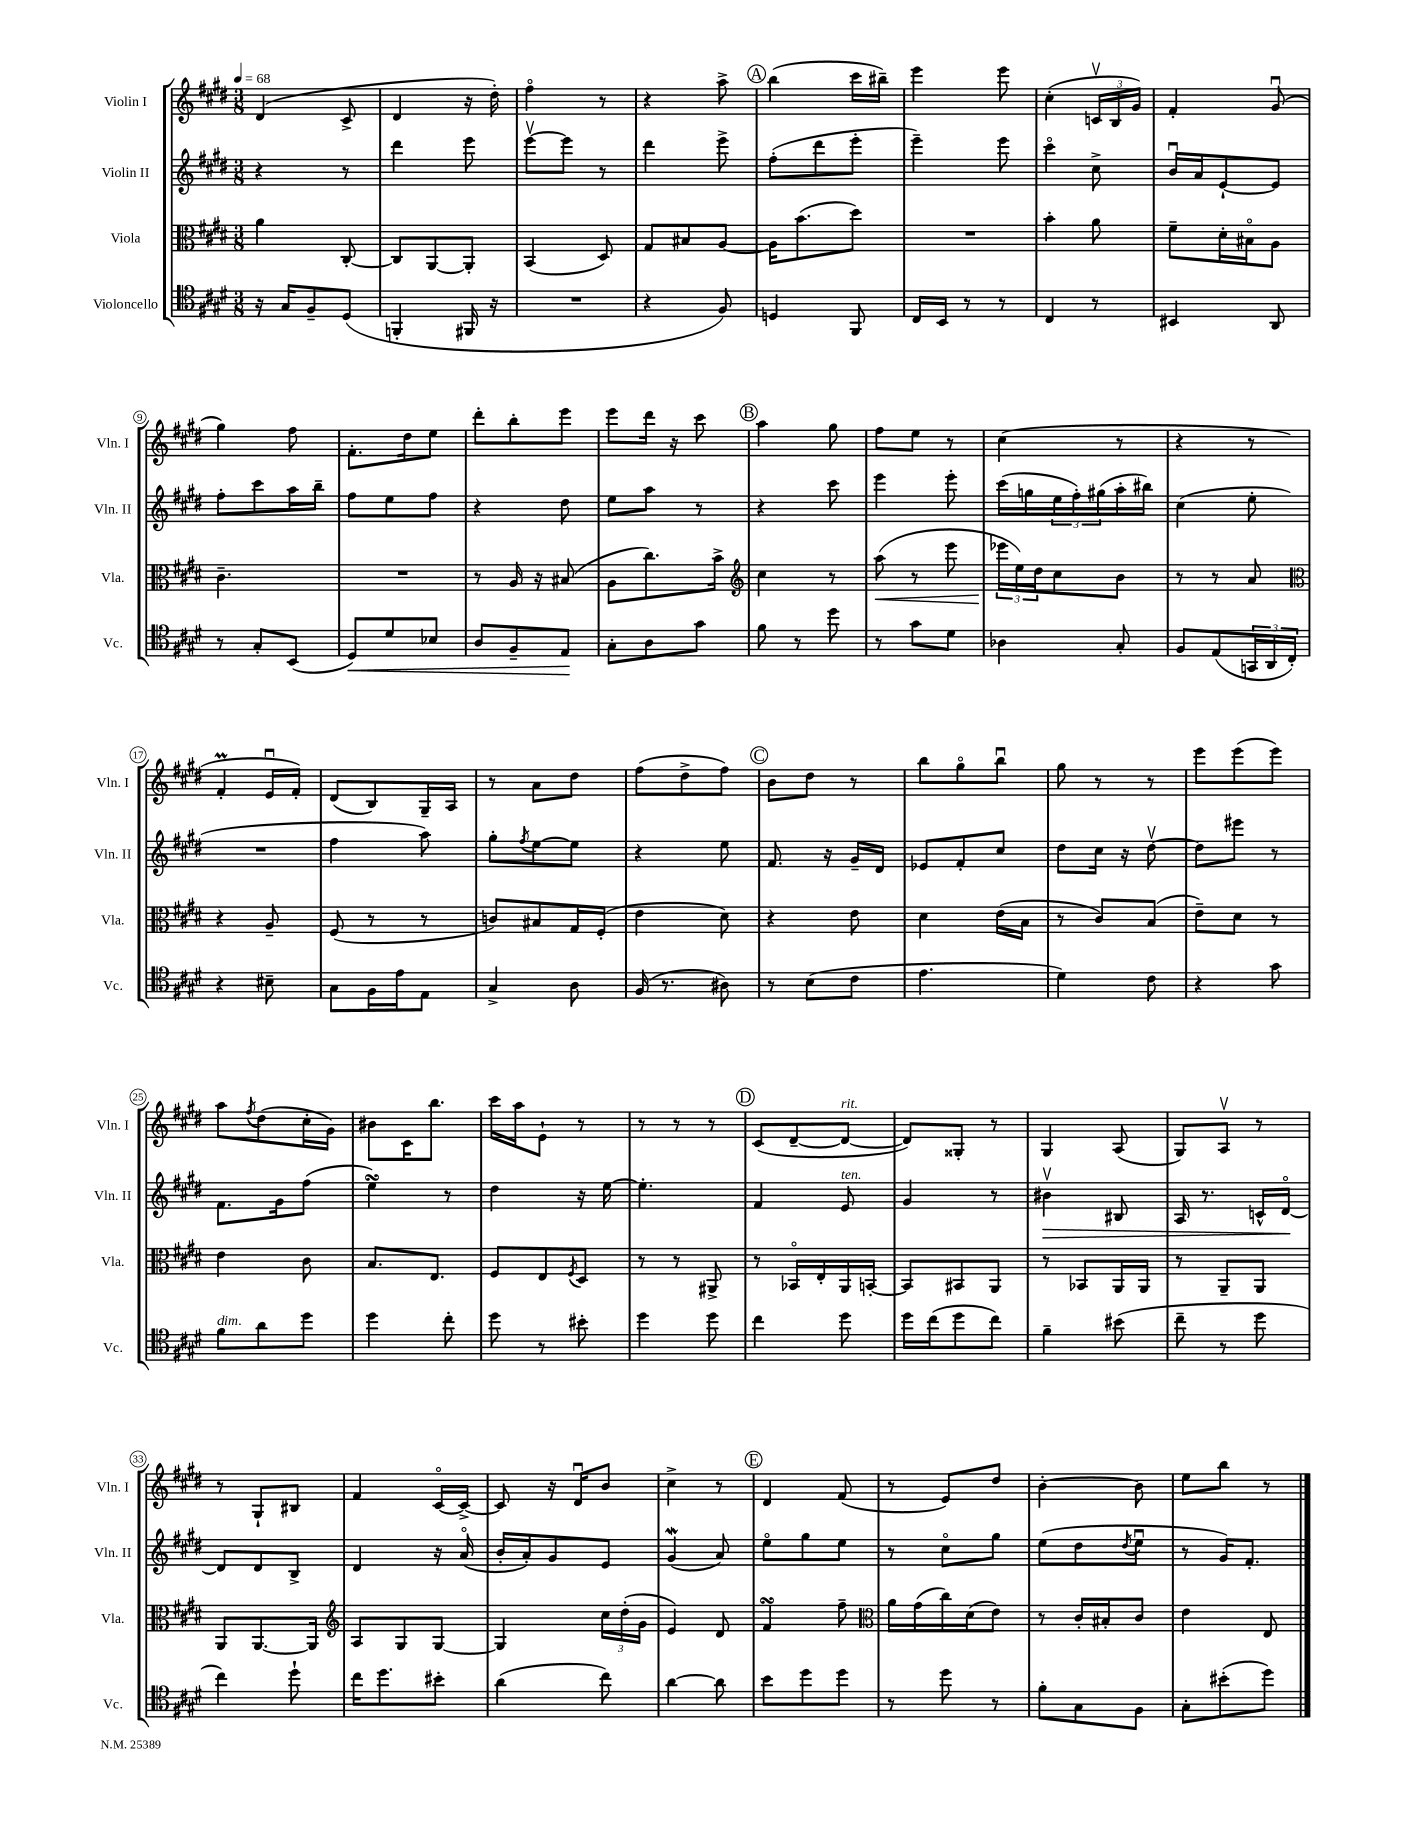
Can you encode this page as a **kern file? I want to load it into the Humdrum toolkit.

**kern	**kern	**kern	**kern
*staff4	*staff3	*staff2	*staff1
*clefC4	*clefC3	*clefG2	*clefG2
*k[f#c#g#d#]	*k[f#c#g#d#]	*k[f#c#g#d#]	*k[f#c#g#d#]
*M3/8	*M3/8	*M3/8	*M3/8
*MM68	*MM68	*MM68	*MM68
16r	4a	4r	(4d#
16G#	.	.	.
8F#~	.	.	.
(8D#	[8C#'	8r	8c#^
=	=	=	=
4FF'	8C#]	4ddd#	4d#
.	[8AA	.	.
16FF#	8AA']	8eee	16r
16r	.	.	16dd#')
=	=	=	=
4.r	(4BB	[8eeev	4ff#o
.	.	8eee]	.
.	8D#)	8r	8r
=	=	=	=
4r	8G#	4ddd#	4r
.	8B#	.	.
8F#)	[8A	8eee^	8aa^
=	=	=	=
4D	16A]	(8ff#'	(4bb
.	(8.b	.	.
.	.	8ddd#	.
8FF#	8dd#)	8eee'	16ccc#
.	.	.	16bb#~)
=	=	=	=
16C#	4.r	4eee~)	4eee
16BB	.	.	.
8r	.	.	.
8r	.	8eee	8eee
=	=	=	=
4C#	4b'	4ccc#o	(4cc#'
8r	8a	8cc#^	24cv
.	.	.	24B
.	.	.	24g#)
=	=	=	=
4BB#	8f#~	16bu	4f#'
.	.	16a	.
.	16d#'	[8e`	.
.	16B#o	.	.
8AA	8A	8e]	(8g#u
=	=	=	=
8r	4.c#~	8ff#'	4gg#)
8G#'	.	8ccc#	.
(8BB	.	16aa	8ff#
.	.	16bb~	.
=	=	=	=
8D#)	4.r	8ff#	8.f#'
8d#	.	8ee	.
.	.	.	16dd#
8B-	.	8ff#	8ee
=	=	=	=
8A	8r	4r	8ddd#'
8F#~	16A	.	8bb'
.	16r	.	.
8E	(8B#	8dd#	8eee
=	=	=	=
8G#'	8A	8ee	8eee
8A	8.cc#)	8aa	16ddd#
.	.	.	16r
8g#	.	8r	8ccc#
.	16b^	.	.
=	=	=	=
*	*clefG2	*	*
8f#	4cc#	4r	4aa
8r	.	.	.
8dd#	8r	8ccc#	8gg#
=	=	=	=
8r	(8aa	4eee	8ff#
8g#	8r	.	8ee
8d#	8eee	8eee'	8r
=	=	=	=
4A-	24eee-	(16ccc#	(4cc#
.	24ee)	.	.
.	.	16gg	.
.	24dd#	.	.
.	8cc#	24ee	.
.	.	24ff#')	.
.	.	(24gg#	.
8G#'	8b	16aa'	8r
.	.	16bb#)	.
=	=	=	=
8F#	8r	(4cc#	4r
(8E	8r	.	.
24GG	8a	8ee'	8r
24AA	.	.	.
24C#')	.	.	.
=	=	=	=
*	*clefC3	*	*
4r	4r	4.r	4f#'
8B#~	8A~	.	16eu
.	.	.	16f#')
=	=	=	=
8G#	(8F#	4ff#	(8d#
16F#	8r	.	8B)
16e	.	.	.
8E	8r	8aa)	16G#~
.	.	.	16A
=	=	=	=
4G#^	8c)	8gg#'	8r
.	.	8qff#	.
.	8B#	[8ee	8a
8A	16G#	8ee]	8dd#
.	(16F#'	.	.
=	=	=	=
(16F#	4e	4r	(8ff#
8.r	.	.	.
.	.	.	8dd#^
8A#)	8d#)	8ee	8ff#)
=	=	=	=
8r	4r	8.f#	8b
(8B	.	.	8dd#
.	.	16r	.
8c#	8e	16g#~	8r
.	.	16d#	.
=	=	=	=
4.e	4d#	8e-	8bb
.	.	8f#'	8gg#o
.	(16e	8cc#	8bbu
.	16B	.	.
=	=	=	=
4d#)	8r	8dd#	8gg#
.	8c#)	16cc#	8r
.	.	16r	.
8c#	(8B	[8dd#v	8r
=	=	=	=
4r	8e~)	8dd#]	8eee
.	8d#	8eee#	(8eee
8g#	8r	8r	8eee)
=	=	=	=
8f#	4e	8.f#	8aa
.	.	.	8qff#
8a	.	.	(8dd#
.	.	16g#	.
8dd#	8c#	(8ff#	16cc#'
.	.	.	16g#)
=	=	=	=
4dd#	8.B	4ee)	8b#
.	.	.	16c#
.	8.E	.	8.bb
8cc#'	.	8r	.
=	=	=	=
8dd#	8F#	4dd#	16ccc#
.	.	.	16aa
8r	8E	.	8e`
.	8qF#	.	.
8b#'	8D#	16r	8r
.	.	[16ee	.
=	=	=	=
4dd#	8r	4.ee']	8r
.	8r	.	8r
8dd#	8AA#^	.	8r
=	=	=	=
4cc#	8r	4f#	(8c#
.	16BB-o	.	[8d#~
.	16E'	.	.
8dd#	16AA	8e	8d#_
.	[16BB'	.	.
=	=	=	=
16dd#	8BB]	4g#	8d#])
(16cc#	.	.	.
8dd#	8BB#	.	8G##'
8cc#)	8AA	8r	8r
=	=	=	=
4f#~	8r	4b#v	4G#
.	8BB-	.	.
(8b#	16AA	8B#	(8A
.	16AA	.	.
=	=	=	=
8cc#~	8r	16A	8G#)
.	.	8.r	.
8r	8AA~	.	8Av
8dd#	8AA	16c^^	8r
.	.	[16d#o	.
=	=	=	=
4cc#)	8AA	8d#]	8r
.	[8.AA	8d#	8G#`
8dd#`	.	8B^	8B#
.	16AA]	.	.
=	=	=	=
*	*clefG2	*	*
16cc#	8A	4d#	4f#
8.dd#	.	.	.
.	8G#	.	.
8b#'	[8G#	16r	[16c#o
.	.	(16ao	16c#^_
=	=	=	=
(4a	4G#]	16b'	8c#]
.	.	16a')	.
.	.	8g#	16r
.	.	.	16d#u
8cc#)	24cc#	8e	8b
.	(24dd#'	.	.
.	24g#	.	.
=	=	=	=
[4a	4e)	(4g#	4cc#^
8a]	8d#	8a)	8r
=	=	=	=
8b	4f#	8eeo	4d#
8dd#	.	8gg#	.
8dd#	8ff#~	8ee	(8f#
=	=	=	=
*	*clefC3	*	*
8r	16a	8r	8r
.	(16g#	.	.
8dd#	16cc#)	8cc#o	8e)
.	(16d#	.	.
8r	8e)	8gg#	8dd#
=	=	=	=
8f#'	8r	(8ee	[4b'
8G#	16c#'	8dd#	.
.	16B#'	.	.
.	.	8qdd#	.
8F#	8c#	8eeu	8b]
=	=	=	=
8G#'	4e	8r	8ee
(8b#'	.	16g#)	8bb
.	.	8.f#'	.
8dd#)	8E	.	8r
==	==	==	==
*-	*-	*-	*-
